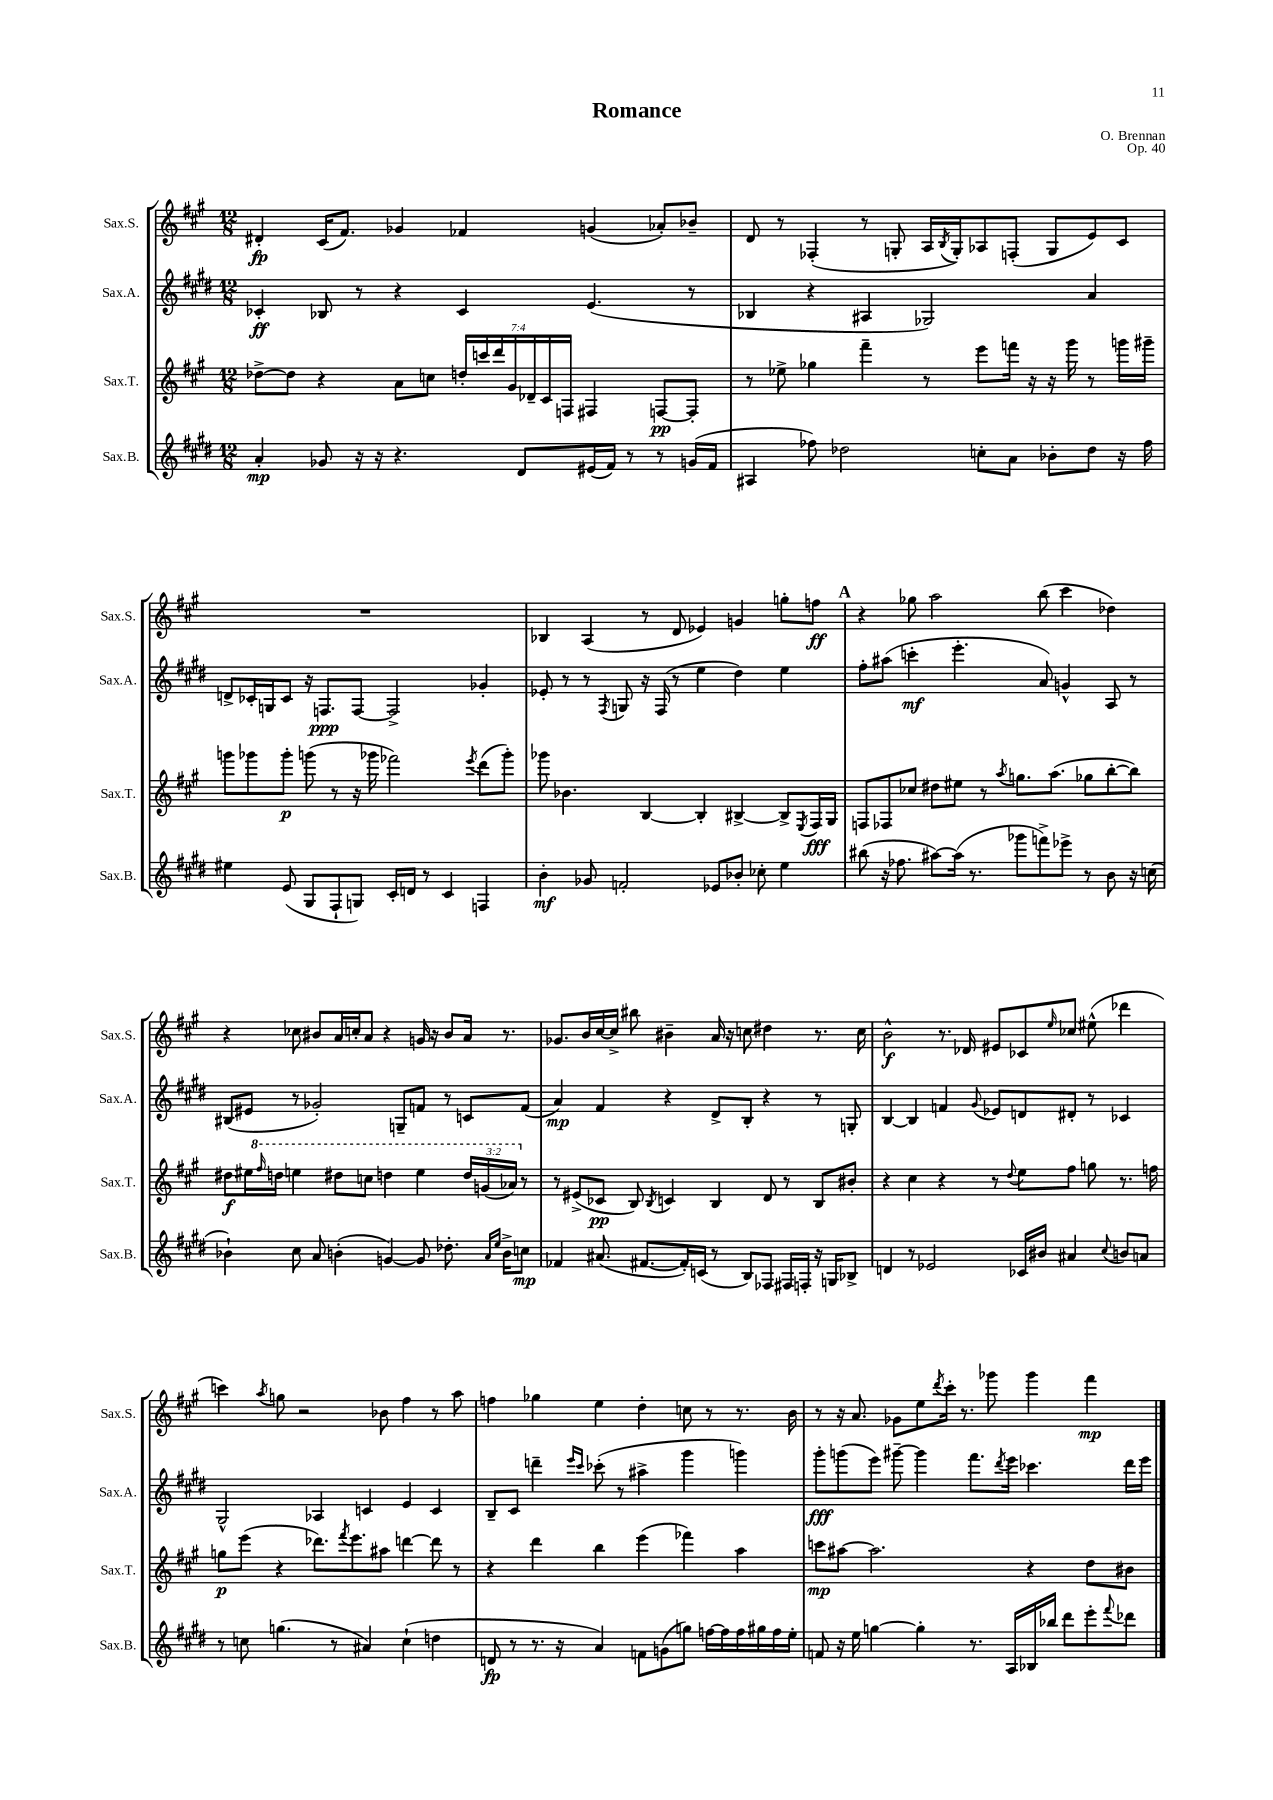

**kern	**kern	**kern	**kern
*staff4	*staff3	*staff2	*staff1
*clefG2	*clefG2	*clefG2	*clefG2
*k[f#c#g#d#]	*k[f#c#g#]	*k[f#c#g#d#]	*k[f#c#g#]
*M12/8	*M12/8	*M12/8	*M12/8
4a'	[8dd-^	4c-'	4d#'
.	8dd-]	.	.
8g-	4r	8B-	(16c#
.	.	.	8.f#)
16r	.	8r	.
16r	.	.	.
4.r	8a	4r	4g-
.	8cc	.	.
.	28dd'	4c-	4f-
.	28ccc	.	.
.	28ddd	.	.
.	28g#	.	.
8d#	.	.	.
.	28d-~	.	.
.	28c#	.	.
.	28F	.	.
(16e#	4F#	(4.e	(4g
16f#)	.	.	.
8r	.	.	.
8r	[8F	.	8a-')
(16g	8F']	8r	8b-~
16f#	.	.	.
=	=	=	=
4A#	8r	4B-	8d
.	8ee-^	.	8r
8ff-)	4gg-	4r	(4F-'
2dd-	.	.	.
.	4fff#~	4A#	8r
.	.	.	8G'
.	8r	2G-)	16A
.	.	.	8qB
.	.	.	16G')
8cc'	8eee	.	8A-
8a	16fff	.	(8F'
.	16r	.	.
8b-'	16r	.	8G
.	16ggg#	.	.
8dd-	8r	4a	8e)
16r	16ggg	.	8c#
16ff-	16ggg#~	.	.
=	=	=	=
4ee#	8ggg	8d^	1.r
.	8ggg-	16c-'	.
.	.	16G	.
(8e	8ggg-'	8c-	.
8G#	(8ggg	16r	.
.	.	8.F	.
8F#`	8r	.	.
8G)	16r	[8F	.
.	16ggg-	.	.
16c#'	2fff-)	2F^]	.
16d	.	.	.
8r	.	.	.
4c#	.	.	.
.	8qeee	.	.
4F	(8ddd	4g-'	.
.	8ggg-')	.	.
=	=	=	=
4b'	8ggg-	8e-'	4B-
.	4.b-	8r	.
8g-	.	8r	(4A
.	.	8qF#	.
2f'	.	8G	.
.	[4B	16r	8r
.	.	(16F#	.
.	.	8r	8d
.	4B']	4ee	4e-)
8e-	.	.	.
8b-'	[4B#^	4dd#)	4g
8cc-'	.	.	.
4ee	8B#^]	4ee	8gg'
.	8qE	.	.
.	16F#	.	8ff
.	16G#	.	.
=	=	=	=
(8bb#	8F	8ff#'	4r
16r	8F-	(8aa#	.
8.ff-	.	.	.
.	8cc-	4ccc'	8gg-
[8aa#)	8dd#	.	2aa
(16aa#]	8ee#	4.eee'	.
8.r	.	.	.
.	8r	.	.
.	8qaa	.	.
8ggg-	8.gg	.	.
8fff^)	.	8a)	(8bb
.	(8.aa	.	.
8eee-^	.	4g^^	4ccc#
8r	8gg-	.	.
8b	[8bb'	8A	4dd-)
16r	8bb])	8r	.
(16cc	.	.	.
=	=	=	=
4b-`)	8dd#	(8B#	4r
.	16ee#	8e#	.
.	16qqfff#	.	.
.	16ddd	.	.
8cc#	4eee	8r	8cc-
8a	.	2g-')	8b#
(4b'	8ddd#	.	16a
.	.	.	16cc'
.	8ccc	.	8a
[4g)	4ddd	.	4r
.	.	8G~	.
8g]	4eee	8f	16g
.	.	.	16r
8.dd-'	.	8r	8b#
.	24ddd	8c	16a
.	(24gg	.	.
16qqa	.	.	.
16qqee	.	.	.
16b^	.	.	8.r
.	24aa-)	.	.
8cc	8r	(8f	.
=	=	=	=
4f-	8r	4a)	8.g-
.	(8e#^	.	.
.	.	.	16b
(8.a#	8c-	4f#	[16cc#
.	.	.	16cc#^]
.	8B)	.	8bb#
[8.f#	.	.	.
.	8qB	.	.
.	4c	4r	4b#~
16f#'])	.	.	.
(16c	.	.	.
8r	4B	8d#^	16a
.	.	.	16r
8B)	.	8B'	8cc
8F-	8d	4r	4dd#
16F#	8r	.	.
16F'	.	.	.
16r	8B	8r	8.r
16G	.	.	.
8B-^	8b#'	8G'	.
.	.	.	16cc
=	=	=	=
4d	4r	[4B	2b^^
8r	4cc#	4B]	.
2e-	.	.	.
.	4r	4f	8.r
.	.	.	16d-
.	.	8qqg#	.
.	8r	8e-	8e#
.	8qqdd	.	.
16c-	8ee	8d	8c-
16b#	.	.	.
.	.	.	16qqee
4a#	8ff#	8d#'	8cc-
.	8gg	8r	(8ee#^^
8qqcc#	.	.	.
8b	8.r	4c-	4ddd-
8a	.	.	.
.	16ff	.	.
=	=	=	=
8r	8gg	2G#^^	4ccc)
8cc	(8eee	.	.
.	.	.	8qaa
(4.gg	4r	.	8gg
.	.	.	2r
.	8.ddd-)	4A-	.
8r	.	.	.
.	8qfff#	.	.
.	8.eee	.	.
4a#)	.	4c	.
.	8aa#	.	8b-
(4cc`	[4ddd	4e	4ff#
4dd	8ddd]	4c	8r
.	8r	.	8aa
=	=	=	=
8d	4r	8B~	4ff
8r	.	8c#	.
8.r	4ddd	4ddd~	4gg-
16r	.	.	.
.	.	16qqeee	.
.	.	16qqccc#	.
4a)	4bb	(8ccc-'	4ee
.	.	8r	.
8f	(4eee	4aa#^	4dd'
(8g	.	.	.
8gg)	4fff-)	4ggg#	8cc
[16ff	.	.	8r
16ff]	.	.	.
16ff	4aa	4ggg)	8.r
16gg#	.	.	.
16ff	.	.	.
16ee'	.	.	16b
=	=	=	=
8f	8ccc	8ggg#'	8r
16r	[8aa#	(8ggg	16r
16ee	.	.	8.a
[4gg	2.aa#]	8eee)	.
.	.	[8ggg#~	8g-
4gg']	.	4ggg#]	8ee
.	.	.	8qddd
.	.	.	16ccc#'
.	.	.	8.r
8.r	.	8.fff#	.
.	.	.	8ggg-
.	.	8qddd#	.
16A	.	16eee	.
16B-	4r	4.ccc-	4ggg-
16bb-	.	.	.
8ddd#	.	.	.
8eee'	8dd	.	4fff#
8qqfff#	.	.	.
8ddd-	8b#	16ddd#	.
.	.	16eee	.
==	==	==	==
*-	*-	*-	*-
